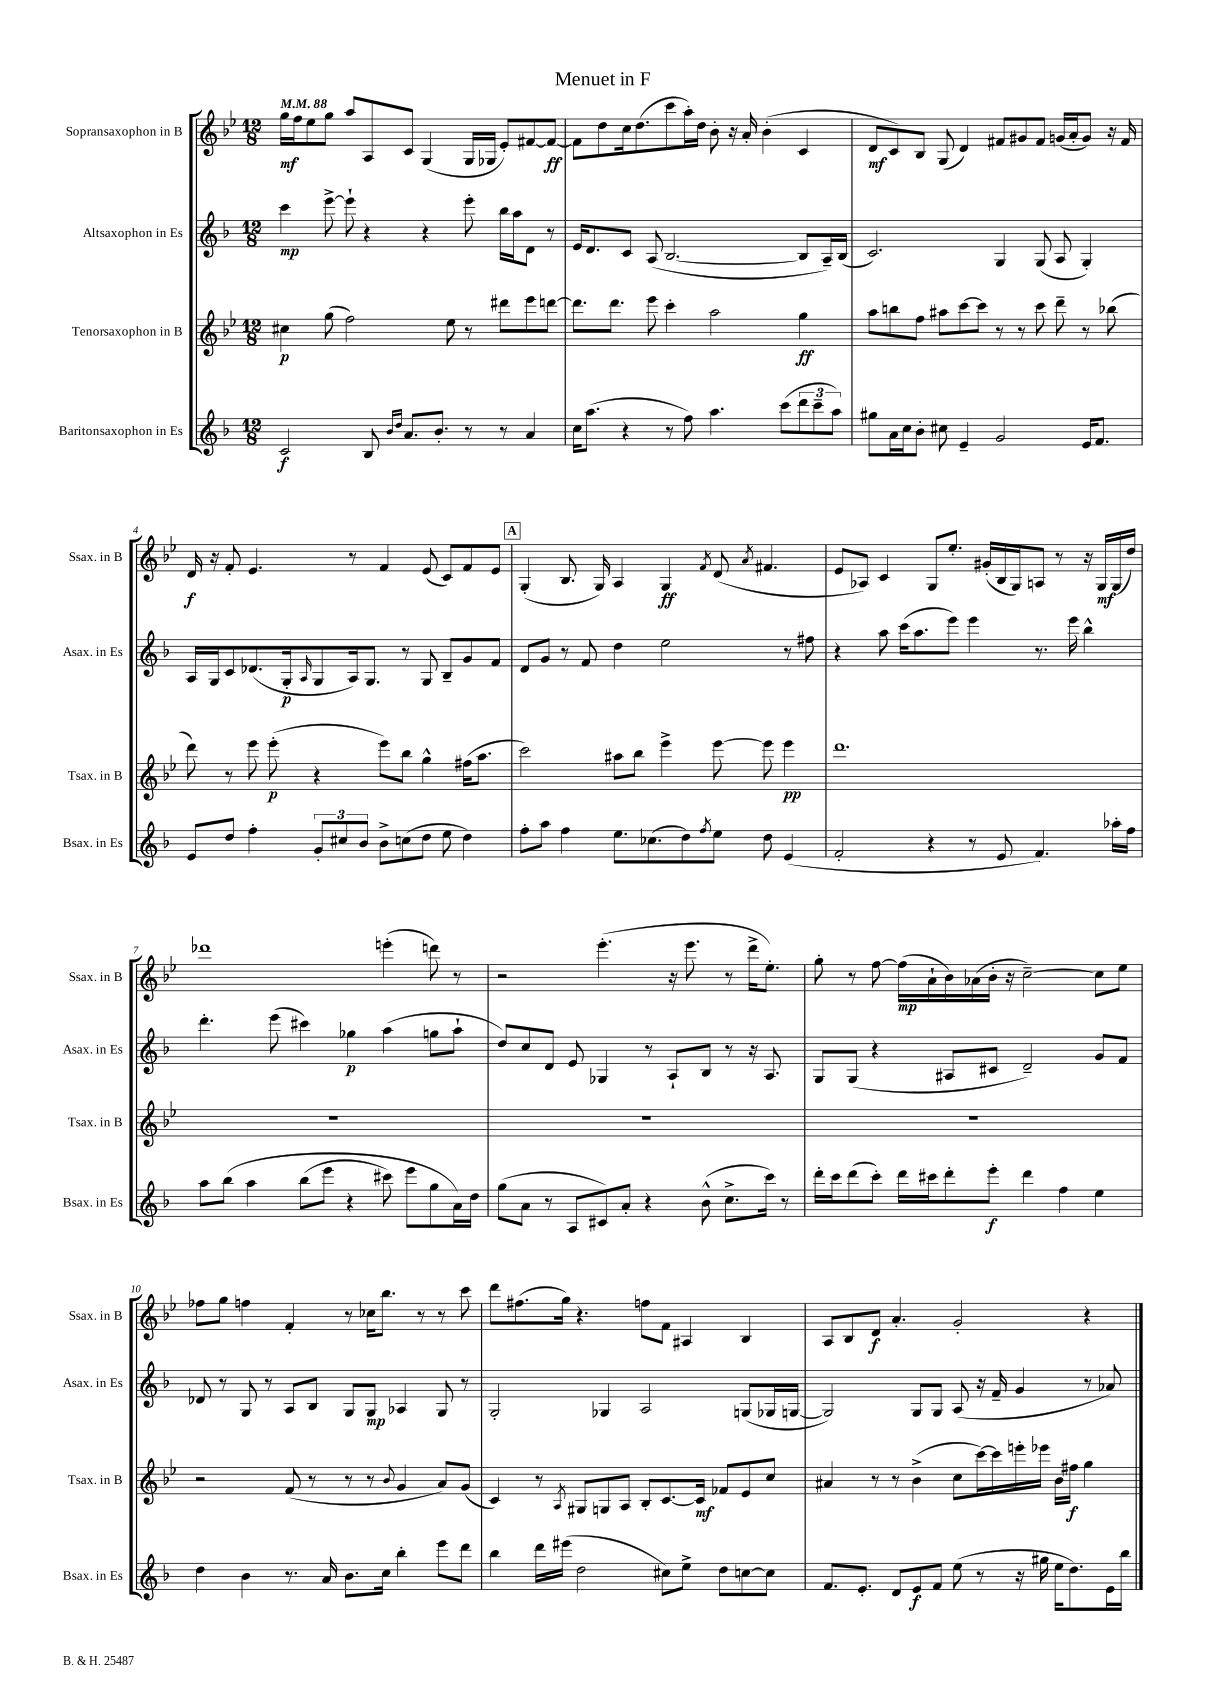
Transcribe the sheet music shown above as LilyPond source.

\header { title = "Menuet in F" }
<<
\new StaffGroup <<
\new Staff = "s0" \with { instrumentName = "Sopransaxophon in B" shortInstrumentName = "Ssax. in B" } {
    \clef treble \key bes \major \numericTimeSignature \time 12/8 \tempo 4 = 88
    g''16\mf f''16 ees''8 g''8 a''8 a8 c'8 g4( g16 ges16 ees'8-.) fis'8~ fis'8~\ff |
    fis'8 d''8 c''16 d''8.( c'''8 a''16-.) d''16 bes'8-. r16 a'16-. bes'4-.( c'4 |
    d'8\mf c'8) bes8 g8( d'4) fis'8 gis'8 fis'8 g'16( a'16-. g'8) r16 fis'16 |
    d'16\f r16 f'8-. ees'4. r8 f'4 ees'8( c'8) f'8 ees'8 |
    \mark \markup { \box "A" } g4-.( bes8. g16) a4 g4\ff \acciaccatura { f'8 } d'8( \acciaccatura { a'8 } fis'4. |
    ees'8 aes8) c'4 g8 ees''8.-. gis'16-.( bes16 g16) a8 r8 r16 g16\mf g16( d''16) |
    des'''1 e'''4-.( d'''8) r8 |
    r2 ees'''4.-.( r16 ees'''8. r8 d'''16-> ees''8.-.) |
    g''8-. r8 f''8~ f''16\mp( a'16-! bes'16) aes'16( bes'16-. r16 c''2~--) c''8 ees''8 |
    fes''8 g''8 f''4 f'4-. r8 ces''16 bes''8. r8 r8 c'''8 |
    d'''8 fis''8.( g''16) r4. f''8 f'8 ais4 bes4 |
    a8 bes8 d'8\f a'4.-. g'2-. r4 \bar "|." |
}
\new Staff = "s1" \with { instrumentName = "Altsaxophon in Es" shortInstrumentName = "Asax. in Es" } {
    \clef treble \key f \major \numericTimeSignature \time 12/8
    c'''4\mp e'''8~-> e'''8-! r4 r4 e'''8-. bes''16 a''16 d'8 r8 |
    e'16 d'8. c'8 a8( bes2.~ bes8 a16--) bes16( |
    c'2.) g4 g8( a8 g4-.) |
    a16 g16 c'8 des'8.( g16-.\p \grace { a16 } g8 a16) g8. r8 g8 bes8-- g'8 f'8 |
    \mark \markup { \box "A" } d'8 g'8 r8 f'8 d''4 e''2 r8 fis''8 |
    r4 a''8 c'''16( a''8. e'''8) e'''4 r8. e'''16 bes''4-^ |
    d'''4.-. e'''8( cis'''4) ges''4\p a''4( g''8 a''8-! |
    d''8) c''8 d'8 e'8 ges4 r8 a8-! bes8 r8 r16 a8. |
    g8 g8( r4 ais8 cis'8 d'2--) g'8 f'8 |
    des'8 r8 g8 r8 a8 bes8 g8 g8\mp aes4 g8 r8 |
    g2-. ges4 a2 g8( ges16 g16~ |
    g2) g8 g8 a8( r16 f'16-- g'4 r8 aes'8) \bar "|." |
}
\new Staff = "s2" \with { instrumentName = "Tenorsaxophon in B" shortInstrumentName = "Tsax. in B" } {
    \clef treble \key bes \major \numericTimeSignature \time 12/8
    cis''4\p g''8( f''2) ees''8 r8 dis'''8 ees'''8 d'''8~ |
    d'''8. d'''8. ees'''8 c'''4-. a''2 g''4\ff |
    a''8 b''8 f''8 ais''8 c'''8~ c'''8 r8 r8 c'''8 d'''8-- r8 bes''8( |
    d'''8) r8 ees'''8 ees'''8-.\p( r4 ees'''8) bes''8 g''4-^ fis''16( a''8. |
    \mark \markup { \box "A" } c'''2) ais''8 bes''8 ees'''4-> ees'''8~ ees'''8 ees'''4\pp |
    d'''1. |
    R1. |
    R1. |
    R1. |
    r2 f'8( r8 r8 r8 \appoggiatura { bes'8 } g'4 a'8) g'8( |
    c'4) r8 \acciaccatura { a8 } gis8 g8 a8 bes8-. c'8.~ c'16\mf fes'8 ees'8 c''8 |
    ais'4 r8 r8 bes'4->( c''8 c'''16~) c'''16 e'''16-. ees'''16 bes'16 fis''16\f g''4 \bar "|." |
}
\new Staff = "s3" \with { instrumentName = "Baritonsaxophon in Es" shortInstrumentName = "Bsax. in Es" } {
    \clef treble \key f \major \numericTimeSignature \time 12/8
    c'2\f bes8 \grace { bes'16 d''16 } a'8. bes'8.-. r8 r8 a'4 |
    c''16 a''8.( r4 r8 f''8) a''4. c'''8( \tuplet 3/2 { d'''8 c'''8-- a''8) } |
    gis''8 a'16 c''16 bes'8-. cis''8 e'4-- g'2 e'16 f'8. |
    e'8 d''8 f''4-. \tuplet 3/2 { g'8-. cis''8 bes'8 } bes'8-> c''8( d''8 e''8 d''4) |
    \mark \markup { \box "A" } f''8-. a''8 f''4 e''8. ces''8.( d''8) \acciaccatura { f''8 } e''8 d''8 e'4( |
    f'2-. r4 r8 e'8 f'4.) aes''16-. f''16 |
    a''8 bes''8\( a''4 bes''8( e'''8 r4 cis'''8) e'''8 g''8 a'16\) d''16 |
    g''8( a'8 r8 a8 cis'8) a'8-. r4 bes'8-^( c''8.-> c'''16) r8 |
    d'''16-. c'''16 d'''8( c'''8-.) d'''16 cis'''16 d'''8-. e'''8-.\f d'''4 f''4 e''4 |
    d''4 bes'4 r8. a'16 bes'8. c''16 bes''4-. e'''8 d'''8 |
    bes''4 d'''16 eis'''16( d''2 cis''8) e''8-> d''8 c''8~ c''8 |
    f'8. e'8.-. d'8 e'8\f f'8 e''8( r8 r16 gis''16 e''16 d''8.) e'16 bes''16 \bar "|." |
}
>>
>>
